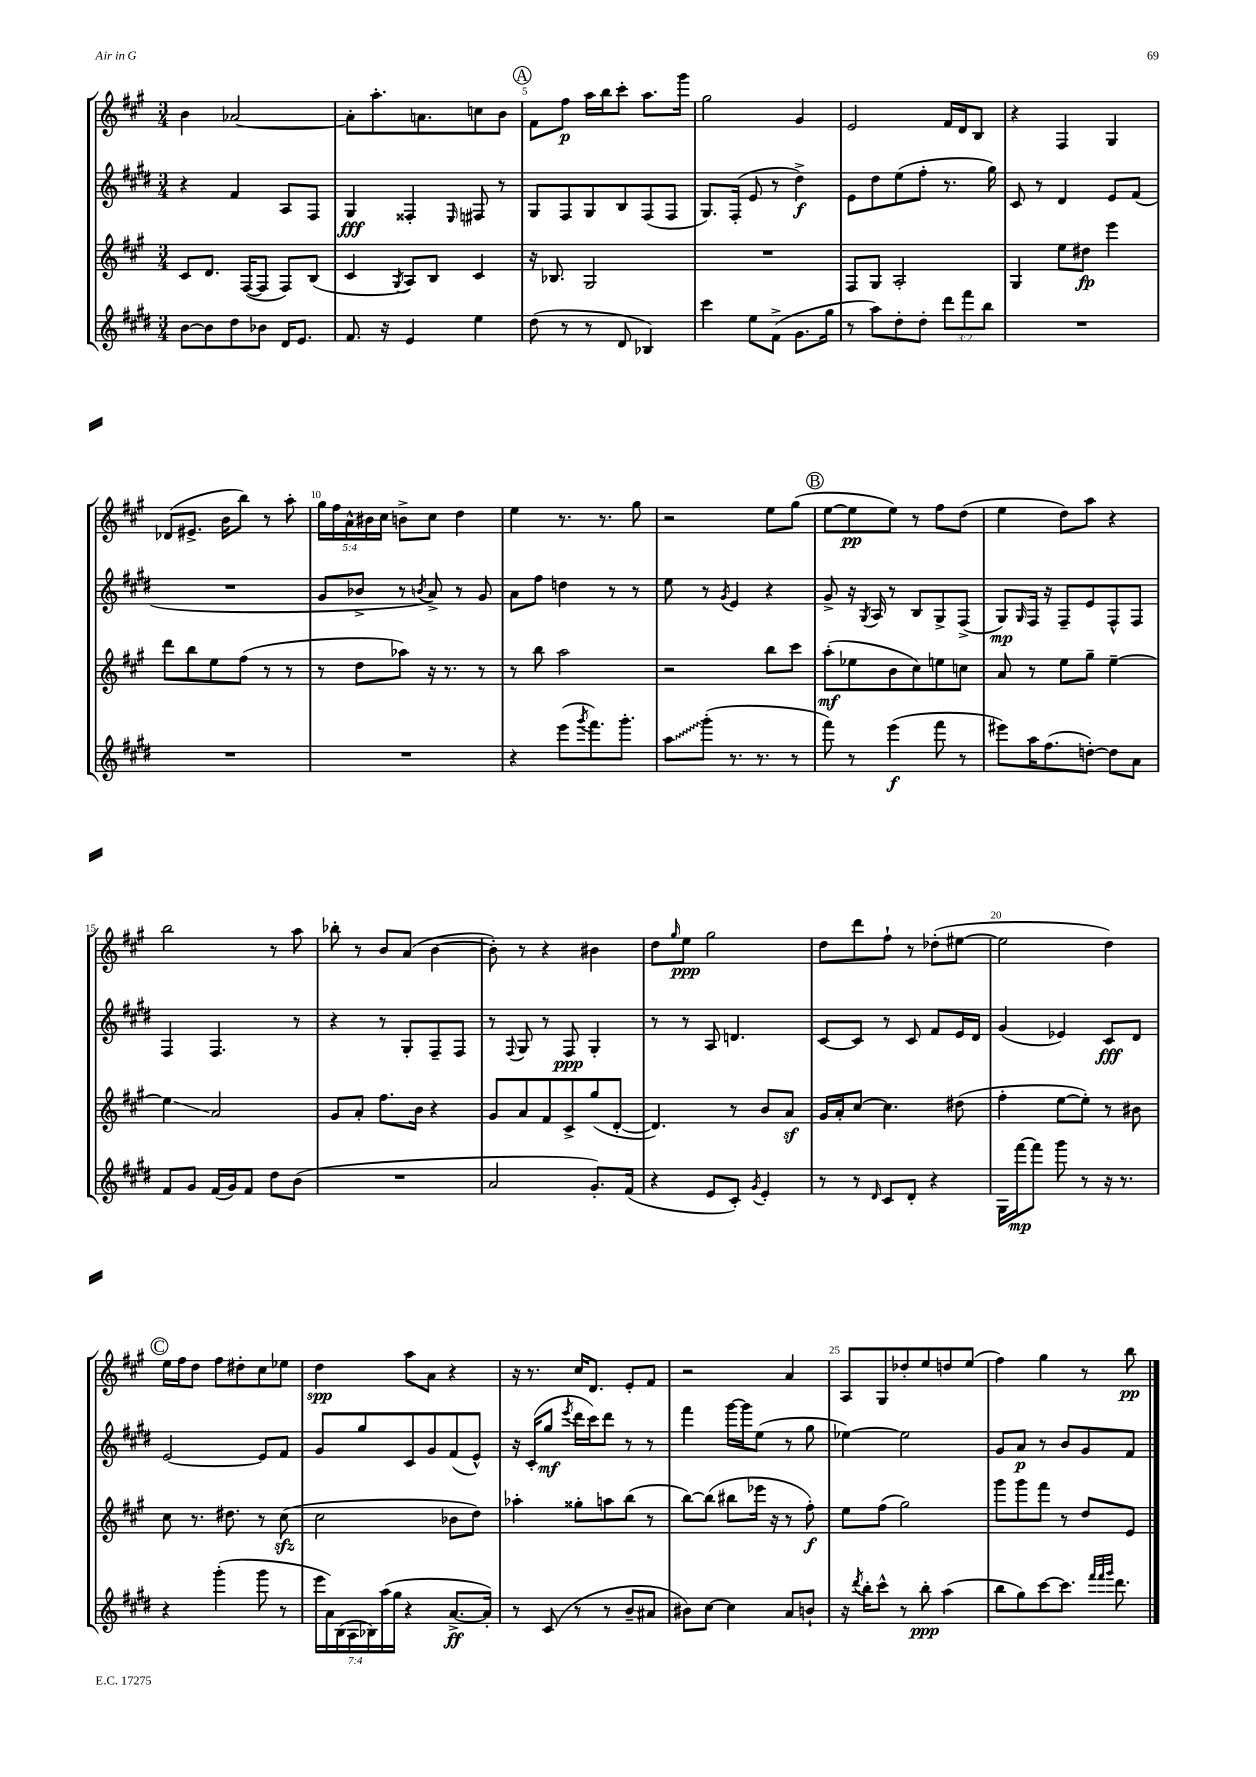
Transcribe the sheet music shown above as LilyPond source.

<<
\new StaffGroup <<
\new Staff = "s0" {
    \clef treble \key a \major \numericTimeSignature \time 3/4 \override Staff.TupletNumber.text = #tuplet-number::calc-fraction-text
    b'4 aes'2~ |
    aes'8-. a''8.-. a'8. c''8 b'8 |
    \mark \markup { \circle "A" } fis'8 fis''8\p a''16 b''16 cis'''8-. a''8. gis'''16 |
    gis''2 gis'4 |
    e'2 fis'16 d'16 b8 |
    r4 fis4 gis4 |
    des'8( eis'8.-> b'16 b''8) r8 a''8-. |
    \tuplet 5/4 { gis''16 fis''16 a'16-^ bis'16 cis''16 } b'8-> cis''8 d''4 |
    e''4 r8. r8. gis''8 |
    r2 e''8 gis''8( |
    \mark \markup { \circle "B" } e''8~ e''8\pp e''8) r8 fis''8 d''8( |
    e''4 d''8) a''8 r4 |
    b''2 r8 a''8 |
    bes''8-. r8 b'8 a'8( b'4~ |
    b'8-.) r8 r4 bis'4 |
    d''8 \grace { gis''16 } e''8\ppp gis''2 |
    d''8 d'''8 fis''8-! r8 des''8-.( eis''8~ |
    eis''2 d''4) |
    \mark \markup { \circle "C" } e''16 fis''16 d''8 fis''8 dis''8-. cis''8 ees''8 |
    d''4\spp a''8 a'8 r4 |
    r16 r8. cis''16 d'8. e'8-. fis'8 |
    r2 a'4 |
    a8 gis8 des''8-. e''8 d''8 e''8( |
    fis''4) gis''4 r8 b''8\pp \bar "|." |
}
\new Staff = "s1" {
    \clef treble \key e \major \numericTimeSignature \time 3/4
    r4 fis'4 a8 fis8 |
    gis4\fff fisis4-. \grace { e16 } fis8 r8 |
    \mark \markup { \circle "A" } gis8 fis8 gis8 b8 fis8( fis8 |
    gis8.) fis16-.( e'8 r8 dis''4->\f) |
    e'8 dis''8 e''8( fis''8-. r8. gis''16) |
    cis'8 r8 dis'4 e'8 fis'8( |
    R2. |
    gis'8 bes'8-> r8 \acciaccatura { b'8 } a'8->) r8 gis'8 |
    a'8 fis''8 d''4 r8 r8 |
    e''8 r8 \acciaccatura { gis'8 } e'4 r4 |
    \mark \markup { \circle "B" } gis'8-> r16 \acciaccatura { gis8 } a16 r8 b8 gis8-> fis8->( |
    gis8\mp) \grace { gis16 } fis16 r16 fis8-- e'8 fis8-^ fis8 |
    fis4 fis4. r8 |
    r4 r8 gis8-. fis8-- fis8 |
    r8 \appoggiatura { fis8 } gis8 r8 fis8\ppp gis4-. |
    r8 r8 a8 d'4. |
    cis'8~ cis'8 r8 cis'8 fis'8 e'16 dis'16 |
    gis'4( ees'4) cis'8\fff dis'8 |
    \mark \markup { \circle "C" } e'2~ e'8 fis'8 |
    gis'8 gis''8 cis'8 gis'8 fis'8( e'8-^) |
    r16 cis'16-.( gis''8\mf \acciaccatura { e'''8 } dis'''16 cis'''16) dis'''8 r8 r8 |
    fis'''4 gis'''16~ gis'''16 e''8( r8 gis''8 |
    ees''4~) ees''2 |
    gis'8 a'8\p r8 b'8 gis'8 fis'8 \bar "|." |
}
\new Staff = "s2" {
    \clef treble \key a \major \numericTimeSignature \time 3/4
    cis'8 d'8. fis16~( fis8 fis8) b8( |
    cis'4 \acciaccatura { gis8 } a8) b8 cis'4 |
    \mark \markup { \circle "A" } r16 bes8. gis2 |
    R2. |
    fis8 gis8 a2-. |
    gis4 e''8 dis''8\fp e'''4 |
    d'''8 b''8 e''8 fis''8( r8 r8 |
    r8 d''8 aes''8) r16 r8. r8 |
    r8 b''8 a''2 |
    r2 b''8 cis'''8 |
    \mark \markup { \circle "B" } a''8-.\mf( ees''8 b'8 cis''8) e''8 c''8 |
    a'8 r8 e''8 gis''8-- e''4~-- |
    e''4\glissando a'2 |
    gis'8 a'8-. fis''8. b'16 r4 |
    gis'8 a'8 fis'8 cis'8-> gis''8( d'8~-. |
    d'4.) r8 b'8 a'8\sf |
    gis'16 a'16-. cis''8~ cis''4. dis''8( |
    fis''4-. e''8~ e''8-.) r8 bis'8 |
    \mark \markup { \circle "C" } cis''8 r8. dis''8. r8 cis''8\sfz( |
    cis''2 bes'8 d''8) |
    aes''4-. gisis''8-. a''8 b''8( r8 |
    b''8~) b''8( bis''8 ees'''16 r16 r8 fis''8-.\f) |
    e''8 fis''8( gis''2) |
    gis'''8 gis'''8 fis'''8 r8 d''8 e'8 \bar "|." |
}
\new Staff = "s3" {
    \clef treble \key e \major \numericTimeSignature \time 3/4 \override Staff.TupletNumber.text = #tuplet-number::calc-fraction-text
    b'8~ b'8 dis''8 bes'8 dis'16 e'8. |
    fis'8. r16 e'4 e''4 |
    \mark \markup { \circle "A" } dis''8( r8 r8 dis'8 bes4) |
    cis'''4 e''8 fis'8->( gis'8. gis''16 |
    r8 a''8) dis''8-. dis''8-. \tuplet 3/2 { dis'''8 fis'''8 b''8 } |
    R2. |
    R2. |
    R2. |
    r4 e'''8( \acciaccatura { gis'''8 } fis'''8.) gis'''8.-. |
    \once \override Glissando.style = #'zigzag a''8\glissando gis'''8-.( r8. r8. r8 |
    \mark \markup { \circle "B" } fis'''8) r8 e'''4\f( fis'''8 r8 |
    eis'''8) a''16 fis''8.( d''8~-.) d''8 a'8 |
    fis'8 gis'8 fis'16( gis'16) fis'8 dis''8 b'8( |
    R2. |
    a'2 gis'8.-.) fis'16( |
    r4 e'8 cis'8-.) \acciaccatura { gis'8 } e'4-. |
    r8 r8 \grace { dis'16 } cis'8 dis'8-. r4 |
    gis16 fis'''16~\mp fis'''8 gis'''8 r8 r16 r8. |
    \mark \markup { \circle "C" } r4 gis'''4-.( gis'''8 r8 |
    \tuplet 7/4 { e'''16 a'16) b16( a16 bes16) a''16( gis''16 } r4 a'8.~->\ff a'16-.) |
    r8 cis'8( r8 r8 b'8-- ais'8 |
    bis'8) cis''8~ cis''4 a'8 b'8-! |
    r16 \acciaccatura { dis'''8 } b''16-. cis'''8-^ r8 b''8-.\ppp a''4( |
    b''8 gis''8) cis'''8~ cis'''8. \grace { fis'''32 fis'''32 gis'''32 } dis'''8. \bar "|." |
}
>>
>>
\layout { \context { \Score currentBarNumber = #3 \override BarNumber.break-visibility = ##(#f #t #t) barNumberVisibility = #(every-nth-bar-number-visible 5) } }
